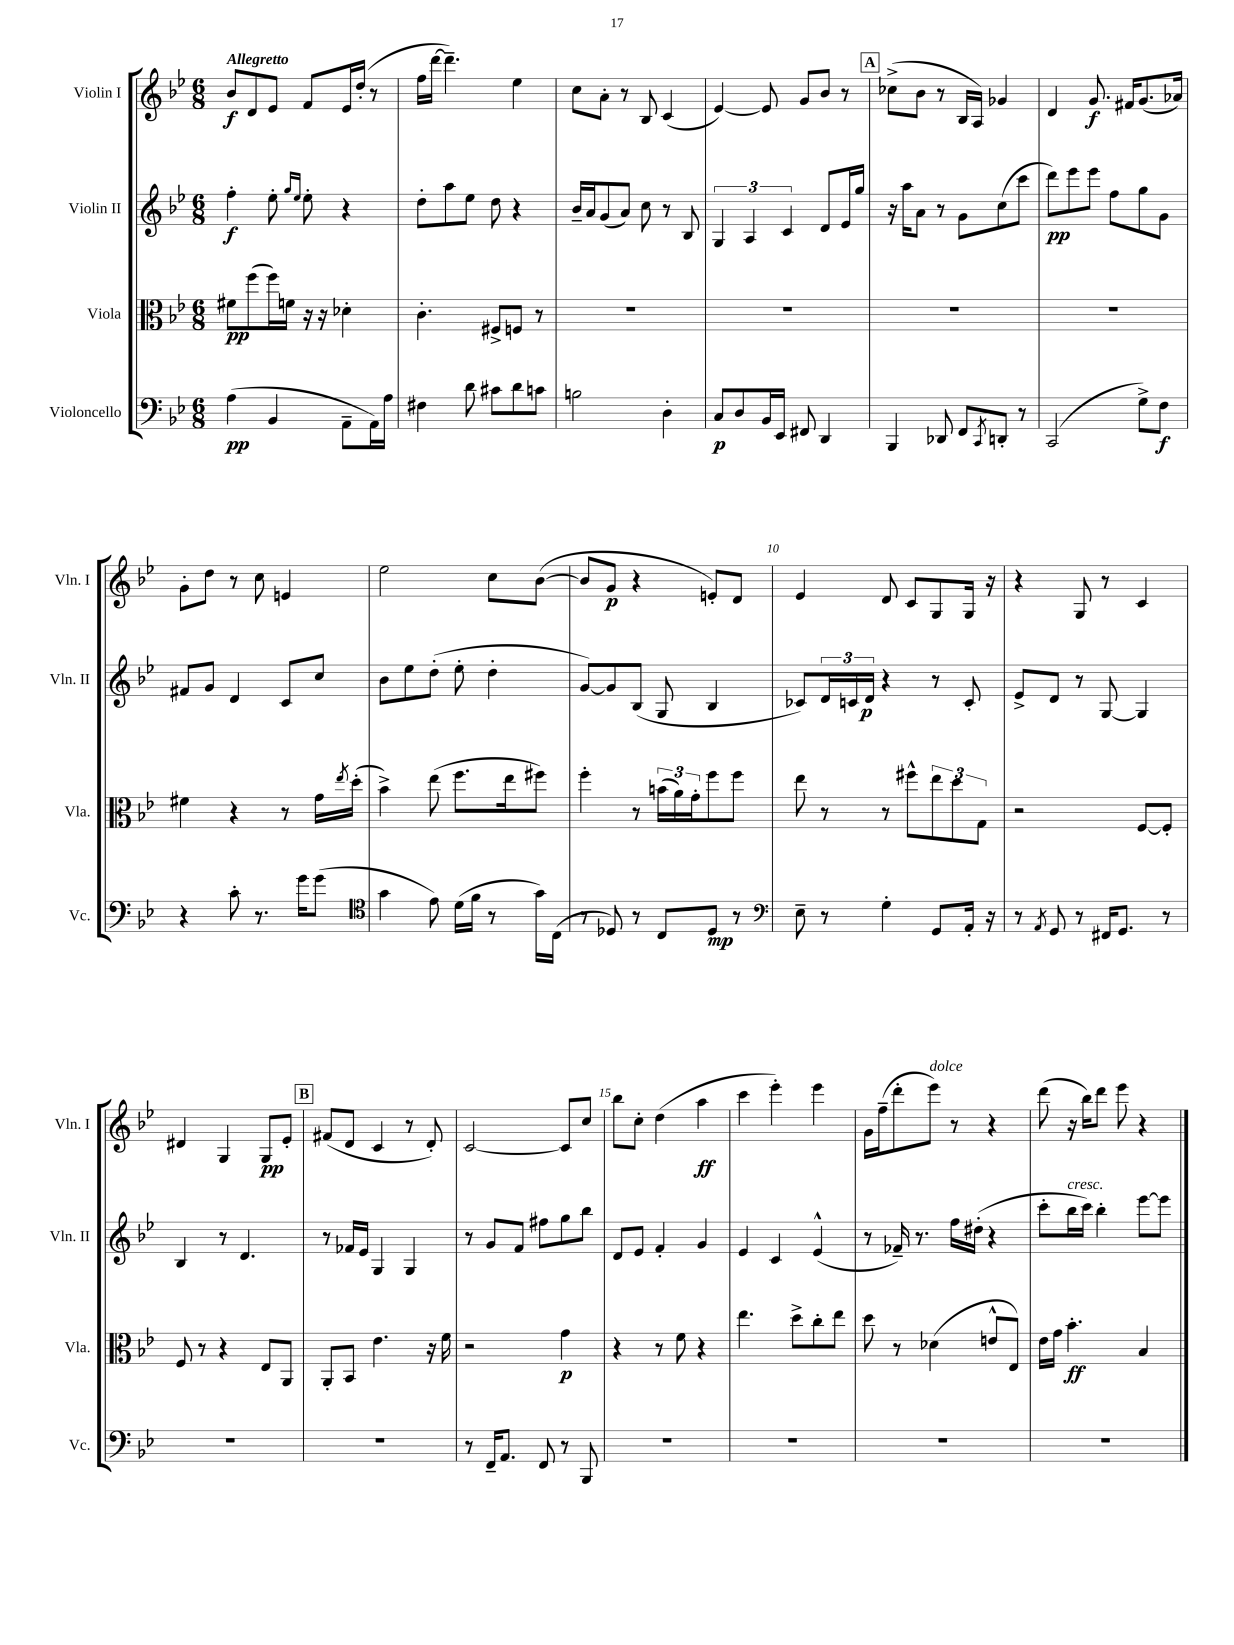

**kern	**kern	**kern	**kern
*staff4	*staff3	*staff2	*staff1
*clefF4	*clefC3	*clefG2	*clefG2
*k[b-e-]	*k[b-e-]	*k[b-e-]	*k[b-e-]
*M6/8	*M6/8	*M6/8	*M6/8
(4A	8f#	4ff'	8b-
.	(8ff	.	8d
4BB-	16ff)	8ee-'	8e-
.	16f	.	.
.	.	16qqgg	.
.	.	16qqee-	.
.	16r	8ee-'	8f
.	16r	.	.
8AA~	4d-'	4r	16e-
.	.	.	(16dd'
16AA)	.	.	8r
16A	.	.	.
=	=	=	=
4F#	4.c'	8dd'	16ff
.	.	.	[16ddd
.	.	8aa	4.ddd~])
8d	.	8ee-	.
8c#	8F#^	8dd	.
8d	8F	4r	4ee-
8c	8r	.	.
=	=	=	=
2B	2.r	16b-~	8cc
.	.	16a	.
.	.	(8g	8a'
.	.	8a)	8r
.	.	8cc	8B-
4D'	.	8r	(4c
.	.	8B-	.
=	=	=	=
8C	2.r	6G	[4e-)
8D	.	.	.
.	.	6A	.
16BB-	.	.	8e-]
16EE-	.	.	.
.	.	6c	.
8FF#	.	.	8g
4DD	.	8d	8b-
.	.	16e-	8r
.	.	16gg	.
=	=	=	=
4BBB-	2.r	16r	(8cc-^
.	.	16aa	.
.	.	8a	8b-
8DD-	.	8r	8r
8FF	.	8g	16B-
.	.	.	16A)
8qCC	.	.	.
8DD'	.	(8cc	4g-
8r	.	8ccc	.
=	=	=	=
(2CC	2.r	8ddd)	4d
.	.	8eee-	.
.	.	8eee-	8.g
.	.	8ff	.
.	.	.	16f#
8G^)	.	8gg	(8.g
8F	.	8g	.
.	.	.	16a-)
=	=	=	=
4r	4f#	8f#	8g'
.	.	8g	8dd
8c'	4r	4d	8r
8.r	.	.	8cc
.	8r	8c	4e
16g	.	.	.
(8g	16g	8cc	.
.	8qee-	.	.
.	(16dd'	.	.
=	=	=	=
*clefC4	*	*	*
4g	4b-^)	8b-	2ee-
.	.	8ee-	.
8e-)	(8ee-	(8dd'	.
(16d	8.ff	8ee-'	.
16f	.	.	.
8r	.	4dd'	8cc
.	16ee-	.	.
16g)	8ff#)	.	([8b-
(16C	.	.	.
=	=	=	=
8r	4ff'	[8g)	8b-]
8D-)	.	8g]	8g
8r	8r	(8B-	4r
8C	(24b	8G	.
.	24a)	.	.
.	24g'	.	.
8D-	8ff	4B-	8e')
8r	8ff	.	8d
=	=	=	=
*clefF4	*	*	*
8E-~	8ee-	8c-)	4e-
8r	8r	24d	.
.	.	24c	.
.	.	24d	.
4G'	8r	4r	8d
.	8ff#^^	.	8c
8GG	12ee-	8r	8G
.	12dd	.	.
16AA'	.	8c'	16G
.	12G	.	.
16r	.	.	16r
=	=	=	=
8r	2r	8e-^	4r
8qAA	.	.	.
8GG	.	8d	.
8r	.	8r	8G
16FF#	.	[8G	8r
8.GG	.	.	.
.	[8F	4G]	4c
8r	8F']	.	.
=	=	=	=
2.r	8F	4B-	4d#
.	8r	.	.
.	4r	8r	4G
.	.	4.d	.
.	8E-	.	8G
.	8AA	.	8e-'
=	=	=	=
2.r	8AA'	8r	(8f#
.	8BB-	16f-	8d
.	.	16e-	.
.	4.e-	4G	4c
.	.	4G	8r
.	16r	.	8d')
.	16f	.	.
=	=	=	=
8r	2r	8r	[2c
16FF~	.	8g	.
8.AA	.	.	.
.	.	8f	.
8FF	.	8ff#	.
8r	4g	8gg	8c]
8BBB-	.	8bb-	8cc
=	=	=	=
2.r	4r	8d	8bb-
.	.	8e-	8cc'
.	8r	4f'	(4dd
.	8f	.	.
.	4r	4g	4aa
=	=	=	=
2.r	4.ee-	4e-	4ccc
.	.	4c	4eee-')
.	8dd^	.	.
.	8cc'	(4e-^^	4eee-
.	8ee-	.	.
=	=	=	=
2.r	8dd	8r	16g
.	.	.	(16ff~
.	8r	16f-~)	8ddd'
.	.	8.r	.
.	(4d-	.	8eee-)
.	.	16ff	8r
.	.	(16dd#'	.
.	8e^^	4r	4r
.	8E-)	.	.
=	=	=	=
2.r	16e-	8ccc'	(8ddd
.	16g	.	.
.	4.b-'	16bb-	16r
.	.	16ccc)	16bb-)
.	.	4bb-'	8ddd
.	.	.	8eee-
.	4B-	[8eee-	4r
.	.	8eee-]	.
==	==	==	==
*-	*-	*-	*-
